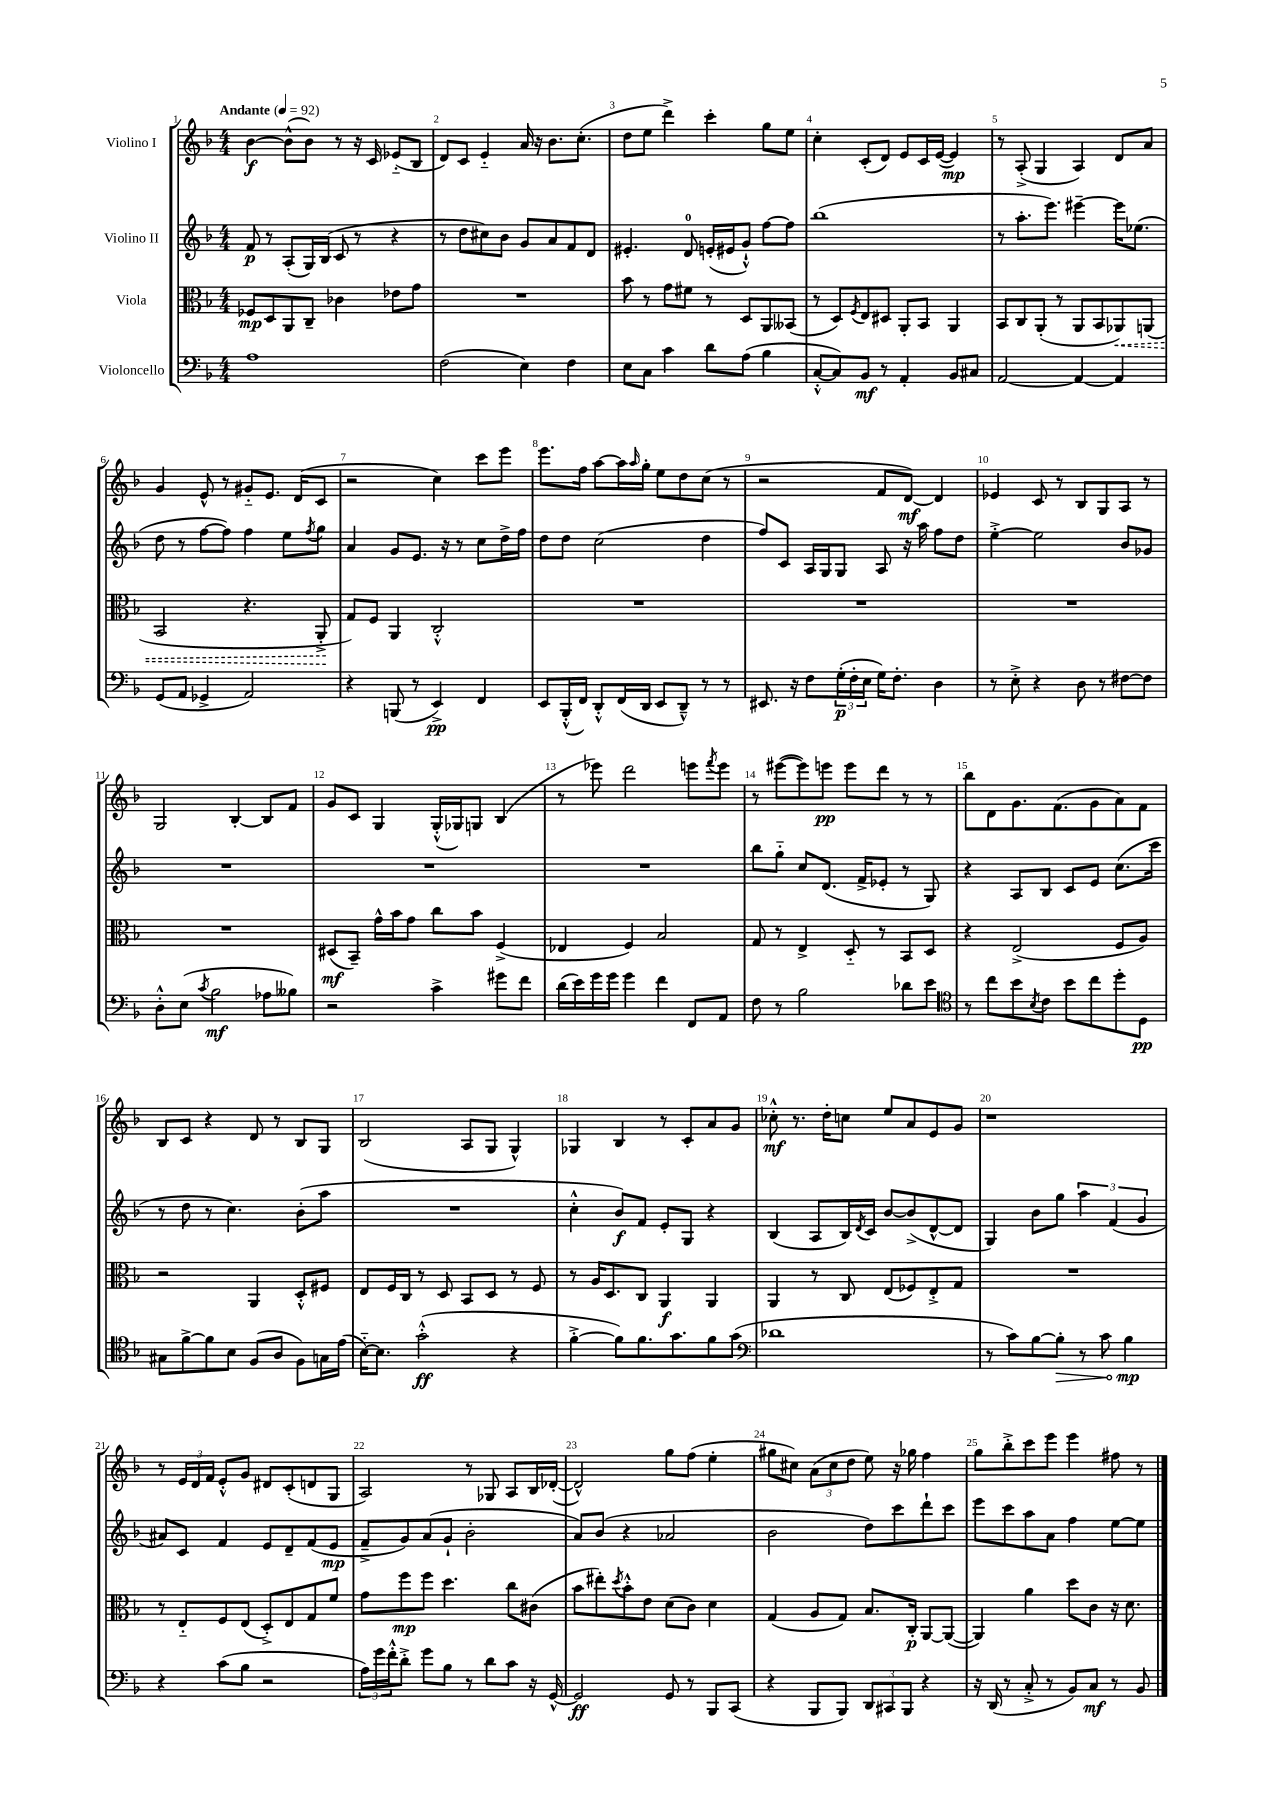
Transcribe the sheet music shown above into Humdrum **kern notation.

**kern	**kern	**kern	**kern
*staff4	*staff3	*staff2	*staff1
*clefF4	*clefC3	*clefG2	*clefG2
*k[b-]	*k[b-]	*k[b-]	*k[b-]
*M4/4	*M4/4	*M4/4	*M4/4
*MM92	*MM92	*MM92	*MM92
1A	8F-	8f	[4b-
.	8D	8r	.
.	8AA	(8A'	(8b-^^]
.	8C~	16G)	8b-)
.	.	(16B-	.
.	4c-	8c	8r
.	.	8r	16r
.	.	.	16c
.	8e-	4r	(8e-'~
.	8g	.	8B-
=	=	=	=
(2F	1r	8r	8d)
.	.	8dd	8c
.	.	8cc#)	4e'~
.	.	8b-	.
4E)	.	8g	16a
.	.	.	16r
.	.	8a	8.b-
4F	.	8f	.
.	.	.	(8.cc'
.	.	8d	.
=	=	=	=
8E	8b-	4.e#'	8dd
8C	8r	.	8ee
4c	8g	.	4ddd^)
.	8f#	8d	.
8d	8r	(16e'	4ccc'
.	.	16e#	.
(8A	8D	8g`^^)	.
4B-	8AA	[8ff	8gg
.	(8BB--	8ff]	8ee
=	=	=	=
[8C'^^	8r	(1bb-	4cc'
8C])	8D)	.	.
.	8qF	.	.
8BB-	8E	.	(8c'
8r	8D#	.	8d)
4AA'	8AA'	.	8e
.	8BB-	.	16c
.	.	.	([16e
8BB-	4AA	.	4e])
8C#	.	.	.
=	=	=	=
[2AA	8BB-	8r	8r
.	8C	8.aa'	(8A'^
.	(8AA'	.	4G
.	.	8.eee)	.
.	8r	.	.
4AA_	8AA	[4eee#~	4A)
.	8BB-	.	.
4AA]	8AA-)	16eee#]	8d
.	.	(8.ee-	.
.	(8AA	.	8a
=	=	=	=
(8GG	2BB-	8dd	4g
8AA	.	8r	.
4GG-^	.	[8ff	8e^^
.	.	8ff])	8r
2AA)	4.r	4ff	8g#'~
.	.	.	8.e
.	.	8ee	.
.	.	.	(16d
.	.	8qff	.
.	8AA'^	8gg	8c
=	=	=	=
4r	8G)	4a	2r
.	8F	.	.
(8BBB	4AA	8g	.
8r	.	8.e	.
4EE^)	2C'^^	.	4cc)
.	.	16r	.
.	.	8r	.
4FF	.	8cc	8ccc
.	.	16dd^	8eee
.	.	16ff	.
=	=	=	=
8EE	1r	8dd	8.eee
(16BBB-'^^	.	8dd	.
16FF)	.	.	16ff
8DD'^^	.	(2cc	[8aa
(16FF	.	.	16aa]
.	.	.	16qqaa
16DD	.	.	16gg'
8EE	.	.	8ee
8DD~^^)	.	.	8dd
8r	.	4dd	(8cc
8r	.	.	8r
=	=	=	=
8.EE#	1r	8ff)	2r
.	.	8c	.
16r	.	.	.
8F	.	16A	.
.	.	16G	.
(24G'	.	8G	.
24F'	.	.	.
24E	.	.	.
16G)	.	8A	8f
8.F'	.	.	.
.	.	16r	[8d)
.	.	16aa	.
4D	.	8ff	4d]
.	.	8dd	.
=	=	=	=
8r	1r	[4ee'^	4e-
8E'^	.	.	.
4r	.	2ee]	8c
.	.	.	8r
8D	.	.	8B-
8r	.	.	8G
[8F#	.	8b-	8A
8F#]	.	8g-	8r
=	=	=	=
8D'^^	1r	1r	2G
(8E	.	.	.
8qc	.	.	.
2B-	.	.	.
.	.	.	[4B-'
8A-	.	.	8B-]
8B--)	.	.	8f
=	=	=	=
2r	(8D#	1r	8g
.	8BB-~)	.	8c
.	16g^^	.	4G
.	16b-	.	.
.	8g	.	.
4c^	8cc	.	(16G'^^
.	.	.	16G-)
.	8b-	.	8G
8g#	(4F^	.	(4B-
8f	.	.	.
=	=	=	=
(16d	4E-	1r	8r
16e)	.	.	.
16g	.	.	8eee-)
16g	.	.	.
4g	4F)	.	2ddd
4f	2B-	.	.
8FF	.	.	8eee
.	.	.	8qfff
8AA	.	.	8eee
=	=	=	=
8F	8G	8bb-	8r
8r	8r	8gg'~	([8eee#
2B-	4E^	8cc	8eee#])
.	.	(8.d	8eee
.	8D'~	.	8eee
.	.	16f^	.
.	8r	8e-'	8ddd
8d-	8BB-	8r	8r
8e	8D	8G)	8r
=	=	=	=
*clefC4	*	*	*
8r	4r	4r	8bb-
8cc	.	.	8d
8b-	(2E^	8A	8.g
8qB-	.	.	.
8c	.	8B-	.
.	.	.	(8.f
8b-	.	8c	.
8cc	.	8e	8g
8dd'	8F	(8.cc	8a)
8D	8A)	.	8f
.	.	16ccc	.
=	=	=	=
8G#	2r	8r	8B-
[8f^	.	8dd	8c
8f]	.	8r	4r
8B-	.	4.cc)	.
(8F	4AA	.	8d
8A	.	.	8r
8F)	8D'^^	(8b-'	8B-
16G	8F#	8aa	8G
(16e	.	.	.
=	=	=	=
[16B-'~)	8E	1r	(2B-
8.B-]	.	.	.
.	16F	.	.
.	16C	.	.
(2g'^^	8r	.	.
.	8D	.	.
.	8BB-	.	8A
.	8D	.	8G
4r	8r	.	4G^^)
.	8F	.	.
=	=	=	=
[4f'^	8r	4cc'^^	4G-
.	16A	.	.
.	8.D	.	.
8f])	.	8b-)	4B-
8.f	8C	8f	.
.	4AA	8e'	8r
8.g	.	.	.
.	.	8G	8c'
8f	4AA	4r	8a
(8g	.	.	8g
=	=	=	=
*clefF4	*	*	*
1d-	4AA	(4B-	8cc-'^^
.	.	.	8.r
.	8r	8A	.
.	.	.	16dd'
.	8C	16B-)	8cc
.	.	8qd	.
.	.	16c	.
.	(8E	[8b-	8ee
.	8F-)	(8b-^]	8a
.	8E'^	[8d^^	8e
.	8G	8d]	8g
=	=	=	=
8r	1r	4G)	1r
8c)	.	.	.
[8B-	.	8b-	.
8B-']	.	8gg	.
8r	.	6aa	.
8c	.	.	.
.	.	(6f	.
4B-	.	.	.
.	.	6g	.
=	=	=	=
4r	8r	8a#)	8r
.	8E'~	8c	24e
.	.	.	24d
.	.	.	24f
(8c	8F	4f	8e'^^
8B-	(8E	.	8g
2r	8D'^)	8e	8d#
.	8E	8d~	(8c'
.	8G	(8f	8d
.	8f	8e	8G
=	=	=	=
24A)	8g	8f~^	2A)
24g	.	.	.
24f'^^	.	.	.
8d'^	8ff	8g)	.
8g	8ff	(8a	.
8B-	4.dd	8g`	.
8r	.	2b-'	8r
8d	.	.	8G-
8c	8cc	.	8A
16r	(8c#	.	16B-
[16GG^^	.	.	([16d-'
=	=	=	=
2GG]	8b-	8a)	2d-^^])
.	8ee#')	(8b-	.
.	8qdd	.	.
.	8b-'^^	4r	.
.	8e	.	.
8GG	(8d	2a-	8gg
8r	8c)	.	(8ff
8BBB-	4d	.	4ee'
(8CC	.	.	.
=	=	=	=
4r	(4G	2b-	8gg#
.	.	.	8cc#)
8BBB-	8A	.	(12a
.	.	.	12cc#
8BBB-)	8G)	.	.
.	.	.	12dd
12DD	8.B-	8dd)	8ee)
12CC#	.	.	.
.	.	8ccc	16r
12BBB-	.	.	.
.	16C'	.	16gg-
4r	[8AA	8ddd`	4ff
.	(8AA_	8ccc	.
=	=	=	=
16r	4AA])	8eee	8gg
(16DD	.	.	.
8r	.	8ccc	8bb-'^
8C'^	4a	8aa	8ccc
8r	.	8a	8eee
8BB-)	8dd	4ff	4eee
8C	8c	.	.
8r	16r	[8ee	8ff#
.	8.d	.	.
8BB-	.	8ee]	8r
==	==	==	==
*-	*-	*-	*-
